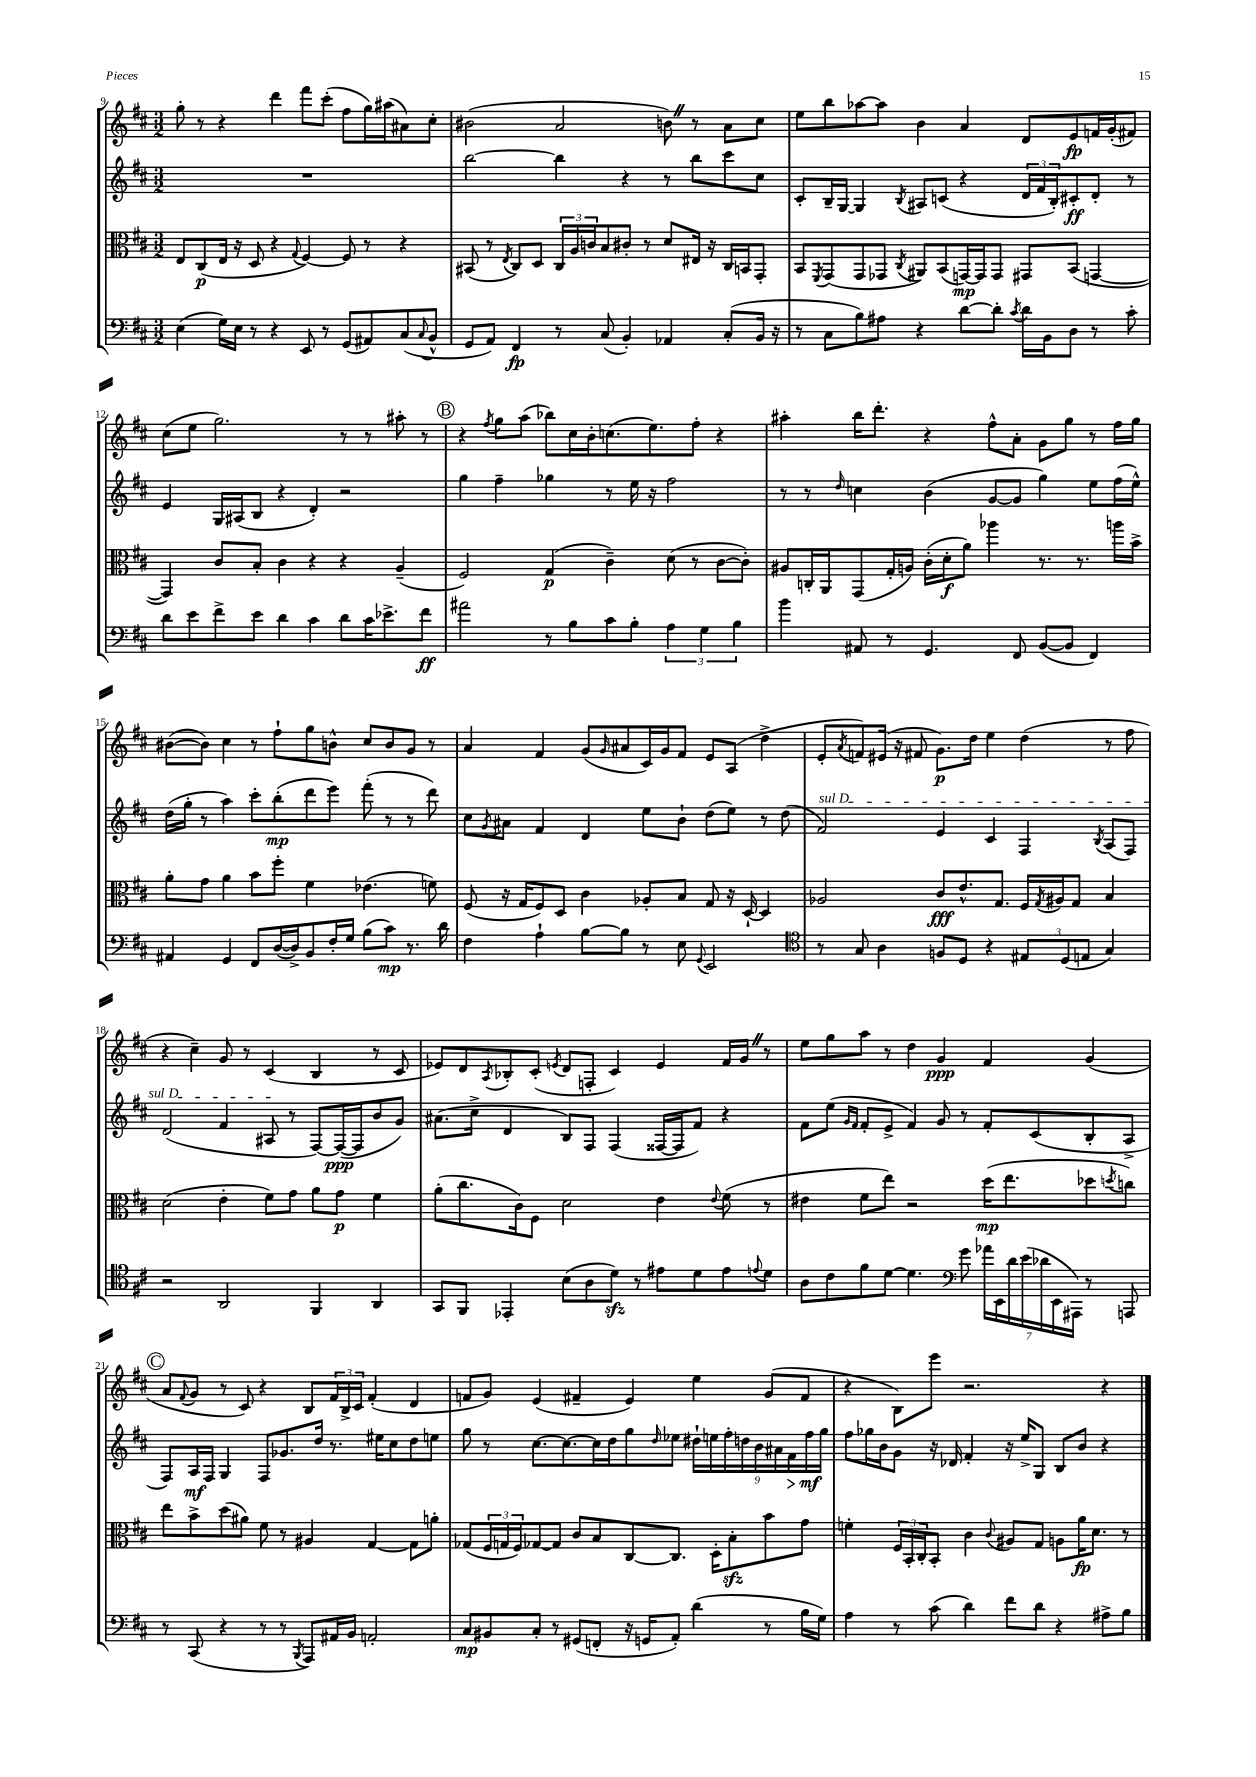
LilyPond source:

<<
\new StaffGroup <<
\new Staff = "s0" {
    \clef treble \key d \major \numericTimeSignature \time 3/2
    g''8-. r8 r4 d'''4 fis'''8 cis'''8-.( fis''8 g''16) ais''16( ais'8) cis''8-. |
    bis'2( a'2 b'8) \once \override BreathingSign.text = \markup { \musicglyph "scripts.caesura.straight" } \breathe r8 a'8 cis''8 |
    e''8 b''8 aes''8~ aes''8 b'4 a'4 d'8 e'8\fp f'16 g'16-.( fis'8) |
    cis''8( e''8 g''2.) r8 r8 ais''8-. r8 |
    \mark \markup { \circle "B" } r4 \acciaccatura { fis''8 } g''8 a''8( bes''8) cis''16 b'16-. c''8.( e''8.) fis''8-. r4 |
    ais''4-. b''16 d'''8.-. r4 fis''8-^ a'8-. g'8 g''8 r8 fis''16 g''16 |
    bis'8~( bis'8) cis''4 r8 fis''8-! g''8 b'8-^ cis''8 b'8 g'8 r8 |
    a'4 fis'4 g'8( \grace { g'16 } ais'8 cis'16) g'16 fis'8 e'8 a8( d''4-> |
    e'8-. \acciaccatura { a'8 } f'8) eis'16( r16 fis'8 g'8.\p) d''16 e''4 d''4( r8 fis''8 |
    r4 cis''4--) g'8 r8 cis'4( b4 r8 cis'8 |
    ees'8) d'8 \acciaccatura { a8 } bes8-. cis'8-.( \acciaccatura { e'8 } d'8 f8-. cis'4) e'4 fis'16 g'16 \once \override BreathingSign.text = \markup { \musicglyph "scripts.caesura.straight" } \breathe r8 |
    e''8 g''8 a''8 r8 d''4 g'4\ppp fis'4 g'4( |
    \mark \markup { \circle "C" } a'8 \appoggiatura { fis'8 } g'8 r8 cis'8) r4 b8 \tuplet 3/2 { fis'16 b16-> cis'16 } fis'4-.( d'4 |
    f'8 g'8) e'4( fis'4-- e'4) e''4 g'8( fis'8 |
    r4 b8) e'''8 r2. r4 \bar "|." |
}
\new Staff = "s1" {
    \clef treble \key d \major \numericTimeSignature \time 3/2
    R1. |
    b''2~ b''4 r4 r8 b''8 cis'''8 cis''8 |
    cis'8-. b16-- g16~ g4 \acciaccatura { b8 } ais8 c'8( r4 \tuplet 3/2 { d'16 fis'16 b16-.) } cis'8-.\ff d'8-. r8 |
    e'4 g16 ais16( b8 r4 d'4-.) r2 |
    \mark \markup { \circle "B" } g''4 fis''4-- ges''4 r8 e''16 r16 fis''2 |
    r8 r8 \grace { d''16 } c''4 b'4( g'8~ g'8 g''4) e''8 fis''16( e''16-^) |
    d''16( g''16-. r8 a''4) cis'''8-. b''8-.\mp( d'''8 e'''8) fis'''8-.( r8 r8 d'''8) |
    cis''8 \acciaccatura { g'8 } ais'8 fis'4 d'4 e''8 b'8-! d''8( e''8) r8 d''8( |
    \once \override TextSpanner.bound-details.left.text = \markup { \italic "sul D" } fis'2\startTextSpan) e'4 cis'4 fis4 \acciaccatura { b8 } a8( fis8) |
    d'2( fis'4 ais8\stopTextSpan r8 fis8~) fis16~\ppp( fis16 b'8 g'8) |
    ais'8.( cis''16-> d'4 b8) fis8 fis4( fisis16~ fisis16 fis'8) r4 |
    fis'8 e''8( \grace { g'16 fis'16 } fis'8-. e'8-> fis'4) g'8 r8 fis'8-. cis'8( b8-. a8-> |
    \mark \markup { \circle "C" } fis8) a16\mf fis16 g4 fis8 ges'8. d''16 r8. eis''16 cis''8 d''8 e''8 |
    g''8 r8 cis''8.~ cis''8.~ cis''16 d''16 g''8 \grace { d''16 } ees''8 \tuplet 9/8 { dis''16-! e''16 fis''16-. d''16 b'16 ais'16 fis'16\> fis''16\mf\! g''16 } |
    fis''8 ges''16 b'16 g'8 r16 des'16 fis'4-. r16 e''16-> g8 b8 b'8 r4 \bar "|." |
}
\new Staff = "s2" {
    \clef alto \key d \major \numericTimeSignature \time 3/2
    e8 cis8\p( e16 r16 d8 r4 \appoggiatura { g8 } fis4~) fis8 r8 r4 |
    bis,8( r8 \acciaccatura { e8 } cis8) d8 \tuplet 3/2 { cis16 a16 c'16 } b8 cis'8-. r8 d'8 eis16 r16 cis16 b,16 g,8-. |
    b,8 \acciaccatura { fis,8 } g,8( g,8 ges,8 \acciaccatura { cis8 } ais,8) b,8( g,16~\mp) g,16 g,8 gis,8 b,8( g,4~ |
    g,4) cis'8 b8-. cis'4 r4 r4 a4--( |
    \mark \markup { \circle "B" } fis2) g4\p( cis'4--) d'8( r8 cis'8~ cis'8-.) |
    ais8 c16-. a,16 g,8( g16-. a16) cis'16-.( d'16-.\f a'8) aes''4 r8. r8. a''16 b'16-> |
    a'8-. g'8 a'4 b'8 fis''8-. fis'4 ees'4.( f'8) |
    fis8( r16 g16 fis8) d8 cis'4 aes8-. b8 g8 r16 d16~-! d4 |
    aes2 cis'8\fff e'8.-^ g8. fis16 \acciaccatura { g8 } ais16 g8 b4 |
    d'2( e'4-. fis'8) g'8 a'8 g'8\p fis'4 |
    a'8-.( cis''8. cis'16) fis8 d'2 e'4 \appoggiatura { e'8 } fis'8( r8 |
    eis'4 fis'8 e''8) r2 d''16\mp( e''8. des''8 \acciaccatura { d''8 } c''8) |
    \mark \markup { \circle "C" } e''8 b'8-> d''8( ais'8) fis'8 r8 ais4 g4~ g8 a'8-. |
    ges8( \tuplet 3/2 { fis16 g16 fis16) } ges8~ ges8 cis'8 b8 cis8~ cis8. d16-. b8-.\sfz b'8 g'8 |
    f'4-. \tuplet 3/2 { fis16 b,16-. cis16-. } b,8-. cis'4 \appoggiatura { cis'8 } ais8 g8 a8 a'16\fp d'8. r8 \bar "|." |
}
\new Staff = "s3" {
    \clef bass \key d \major \numericTimeSignature \time 3/2
    e4( g16) e16 r8 r4 e,8 r8 g,8( ais,8) cis8( \appoggiatura { cis8 } b,8-^ |
    g,8 a,8) fis,4\fp r8 cis8( b,4-.) aes,4 cis8-.( b,16 r16 |
    r8 cis8 b8) ais8 r4 d'8~ d'8-. \acciaccatura { cis'8 } d'16 b,16 d8 r8 cis'8-. |
    d'8 e'8 fis'8-> e'8 d'4 cis'4 d'8 cis'16 ees'8.-> fis'8\ff |
    \mark \markup { \circle "B" } ais'2 r8 b8 cis'8 b8-. \tuplet 3/2 { a4 g4 b4 } |
    b'4 ais,8 r8 g,4. fis,8 b,8~( b,8 fis,4) |
    ais,4 g,4 fis,8 d16~( d16->) b,8 fis16-. g16 b8( cis'8\mp) r8. d'16 |
    fis4 a4-! b8~ b8 r8 e8 \appoggiatura { g,8 } e,2 |
    \clef tenor r8 g8 a4 f8 d8 r4 \tuplet 3/2 { eis8 d8( e8 } g4) |
    r2 a,2 fis,4 a,4 |
    g,8 fis,8 ees,4-. b8( a8 d'8\sfz) r8 eis'8 d'8 eis'8 \appoggiatura { e'8 } d'8 |
    a8 cis'8 fis'8 d'8~ d'4. \clef bass g'8 \tuplet 7/4 { aes'16 e,16 d'16 e'16( des'16 e,16 ais,,16) } r8 a,,8 |
    \mark \markup { \circle "C" } r8 cis,8( r4 r8 r8 \acciaccatura { b,,8 } a,,8) ais,16 b,16 a,2-. |
    cis8\mp bis,8 cis8-. r8 gis,8( f,8-. r16 g,16 a,8-.) d'4( r8 b16 g16) |
    a4 r8 cis'8( d'4) fis'8 d'8 r4 ais8-> b8 \bar "|." |
}
>>
>>
\layout { \context { \Score currentBarNumber = #9 } }
